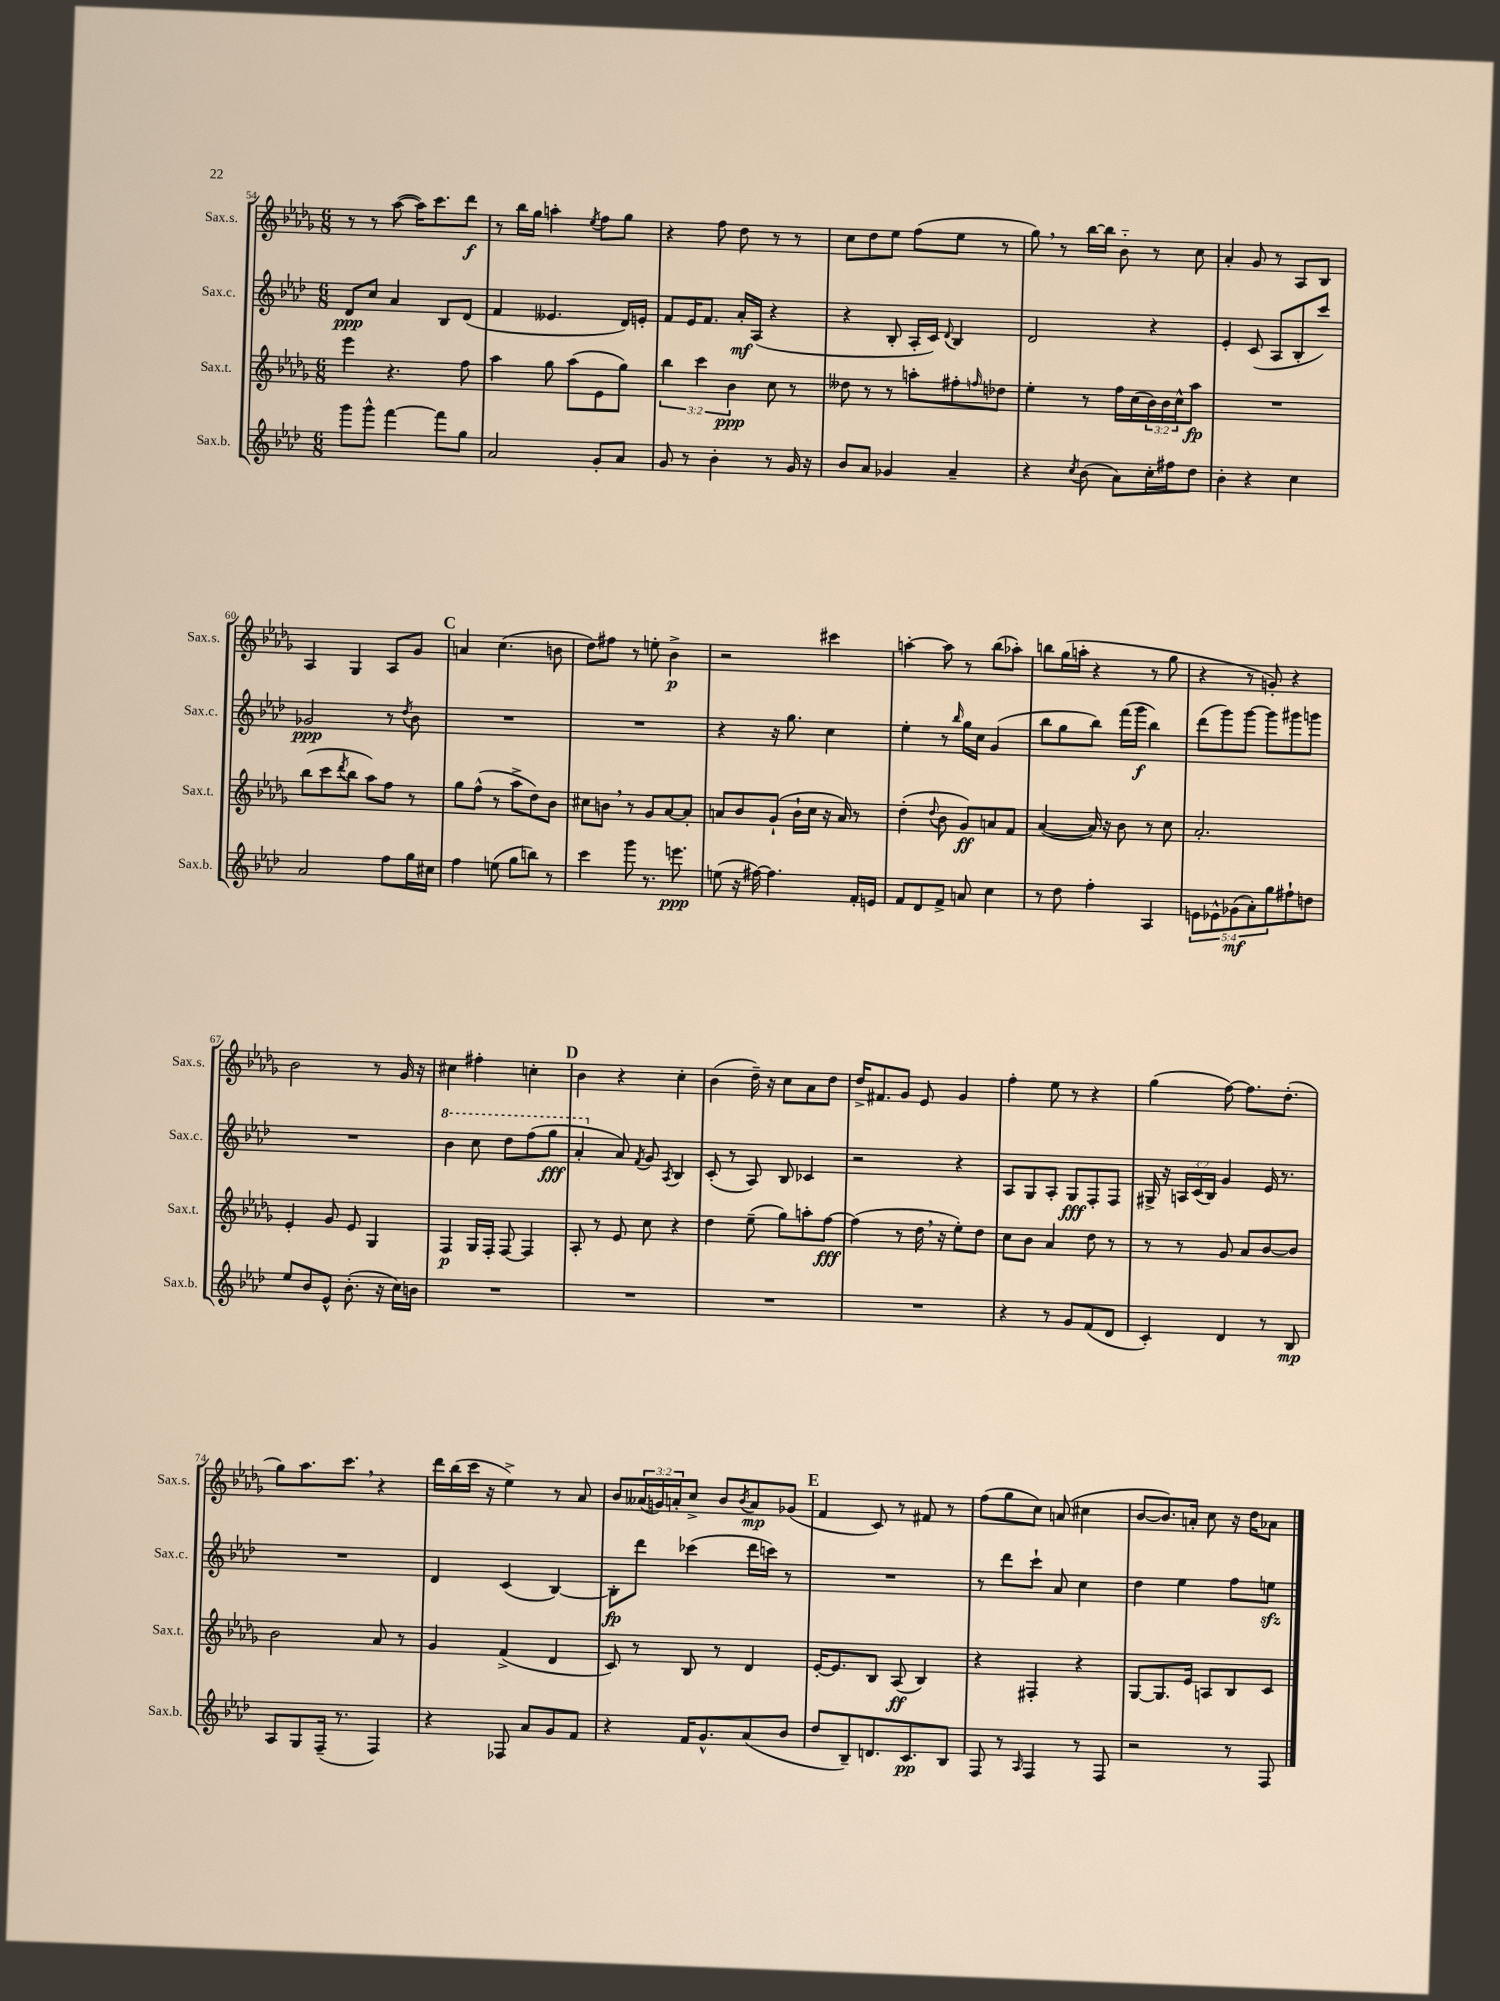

**kern	**kern	**kern	**kern
*staff4	*staff3	*staff2	*staff1
*clefG2	*clefG2	*clefG2	*clefG2
*k[b-e-a-d-]	*k[b-e-a-d-g-]	*k[b-e-a-d-]	*k[b-e-a-d-g-]
*M6/8	*M6/8	*M6/8	*M6/8
8ggg\L	4eee-\	8d-/L	8r
8ggg^^\J	.	8cc/J	8r
[4fff\	4.r	4a-/	([8aa-\
.	.	.	16aa-\]LK)
.	.	.	8.ccc\
8fff\]L	.	8B-/L	.
8gg\J	8ff\	(8d-/J	8ddd-\J
=	=	=	=
2a-/	4aa-\	4f/	8r
.	.	.	16bb-\LL
.	.	.	16gg-\JJ
.	8gg-\	4.e--/	4aa'\
.	(8aa-\L	.	.
.	.	.	8qee-/
8g'/L	8e-\	.	8ff\L
8a-/J	8gg-\J)	16d-/LL)	8gg-\J
.	.	16e'/JJ	.
=	=	=	=
8g/	6bb-\	8f/L	4r
8r	.	16e-/K	.
.	6ccc\	.	.
.	.	8.f/J	.
4b-'\	.	.	8ff\
.	6b-\	.	.
.	.	16a-'/LL	8dd-\
.	.	(16A-/JJ	.
8r	8cc\	4r	8r
16g/	8r	.	8r
16r	.	.	.
=	=	=	=
8b-/L	8dd--\	4r	8cc\L
8a-/J	8r	.	8dd-\
4g-/	8r	8B-'/	8ee-\J
.	8aa'\L	16A-'/LL	(8ff\L
.	.	16c/JJ)	.
.	.	8qqd-/	.
4a-~/	8ff#'\	4B-/	8ee-\J
.	16qqff/	.	.
.	8dd-\J	.	8r
=	=	=	=
4r	4ee-'\	2d-/	8gg-\)
.	.	.	8r
8qcc/	.	.	.
(8b-\	8r	.	[16bb-\LL
.	.	.	16bb-\]JJ
8a-\L)	16ff\LL	.	8b-'~\
.	(16cc\	.	.
16cc'\L	24b-\)	4r	8r
.	24b-\	.	.
16ff#\J	.	.	.
.	24cc^^\J	.	.
8dd-\J	8aa-\J	.	8cc\
=	=	=	=
4b-'\	2.r	4e-'/	4a-'/
4r	.	(8c/	8g-/
.	.	8A-/L	8r
4cc\	.	8B-'/	8A-/L
.	.	8ccc/J)	8B-/J
=	=	=	=
2a-/	(8bb-\L	2g-/	4A-/
.	8ccc\	.	.
.	8qddd-/	.	.
.	8bb-\J	.	4G-/
.	8aa-\L)	.	.
8ff\L	8ff\J	8r	8A-/L
.	.	8qdd-/	.
16gg\L	8r	8b-\	8g-/J
16cc#\JJ	.	.	.
=	=	=	=
4ff\	8gg-\L	2.r	4a/
.	(8ff^^\J	.	.
(8ee\	8r	.	(4.cc\
8gg\L	8aa-^\L	.	.
8bb\J)	8dd-\)	.	.
8r	8b-\J	.	8b\
=	=	=	=
4ccc\	8cc#\L	2.r	8dd-\L)
.	8b\J	.	8ff#\J
8ggg\	8r	.	8r
8.r	8g-/L	.	8ee'\
.	[8a-/	.	4b-^\
8.eee\	.	.	.
.	8a-'/]J	.	.
=	=	=	=
(8ee\	8a/L	4r	2r
16r	8b-/	.	.
[16ff#\)	.	.	.
4.ff#\]	(8g-`/J	16r	.
.	.	8.gg\	.
.	16b-`\LL	.	.
.	16cc\JJ	.	.
.	16r	4cc\	4ccc#\
.	16a/)	.	.
16f'/LL	8r	.	.
16e/JJ	.	.	.
=	=	=	=
8f/L	(4dd-'\	4ee-'\	[4aa'\
8d-/	.	.	.
.	8qqdd-/	.	.
8f^/J	8b-\	8r	8aa\]
.	.	16qqbb-/	.
8a/	8g-/L)	16gg\LL	8r
.	.	16cc\JJ	.
4cc\	8a/	(4g/	(8bb-\L
.	8f/J	.	8aa-'\J)
=	=	=	=
8r	([4a-/	8bb-\L	8bb\L
8dd-\	.	8gg\	(16gg-\L
.	.	.	16aa'\JJ
4ff'\	16a-/])	8bb-\J)	4r
.	16r	.	.
.	8b-\	(16fff\LL	.
.	.	16ggg\JJ	.
4A-/	8r	4bb-\)	8r
.	8cc\	.	8gg-\
=	=	=	=
10e\L	2.a-'/	(8ddd-\L	4r
10e-^^\	.	.	.
.	.	8ggg\)	.
(10g-\	.	.	.
.	.	[8ggg\J	8r
10a-'\)	.	.	.
.	.	8ggg\]L	8g'/)
10gg\	.	.	.
8ff#`\	.	8ggg#\	4r
8dd\J	.	8ggg\J	.
=	=	=	=
8ee-/L	4e-'/	2.r	2b-\
8b-/	.	.	.
8e-^^/J	8g-/	.	.
(8.b-'\	8e-/	.	.
.	4G-/	.	8r
16r	.	.	.
16cc\LL)	.	.	16g-/
16b\JJ	.	.	16r
=	=	=	=
2.r	4F/	4bb-\	4cc#\
.	16G-/LL	8ccc\	4ff#'\
.	16F'/JJ	.	.
.	[8F/	8ddd-\L	.
.	4F/]	(8fff\	4cc'\
.	.	8ggg\J	.
=	=	=	=
2.r	8A-'/	4aa-'/	4b-\
.	8r	.	.
.	8e-/	8a-/)	4r
.	.	8qf/	.
.	8cc\	8g/	.
.	.	8qA-/	.
.	4r	4B-/	4cc'\
=	=	=	=
2.r	4dd-\	(8c'/	(4b-\
.	.	8r	.
.	(8ee-~\	8A-/)	16dd-~\)
.	.	.	16r
.	8gg-\L)	8B-/	8cc\L
.	8aa'\	4c-/	8a-\
.	[8ff\J	.	8dd-\J
=	=	=	=
2.r	(4ff\]	2r	16dd-^/LK
.	.	.	8.f#/
.	8r	.	8g-/J
.	16dd-\	.	8e-/
.	16r	.	.
.	8ee-'\L)	4r	4g-/
.	8dd-\J	.	.
=	=	=	=
4r	8cc\L	8A-/L	4ff'\
.	8b-\J	8G/	.
8r	4a-/	8A-'/J	8ee-\
8g/L	.	8G/L	8r
(8f/	8dd-\	8F'/	4r
8d-/J	8r	8F/J	.
=	=	=	=
4c'/)	8r	16G#^/	(4gg-\
.	.	16r	.
.	8r	24A/LL	.
.	.	(24c/	.
.	.	24B-/JJ)	.
4d-/	8g-/	4g/	[8ff\)
.	8a-/L	.	8.ff\]L
8r	[8b-/	16e-/	.
.	.	8.r	(8.dd-'\J
8B-/	8b-/]J	.	.
=	=	=	=
8A-/L	2b-\	2.r	8gg-\L)
8G/	.	.	8.aa-\
(16F~/Jk	.	.	.
8.r	.	.	8.ccc\J
4F/)	8a-/	.	4r
.	8r	.	.
=	=	=	=
4r	4g-/	4d-/	16ddd-\LL
.	.	.	(16bb-\
.	.	.	16ccc\JJ
.	.	.	16r
8F-/	(4f^/	(4c/	4ee-^\)
8a-/L	.	.	.
8g/	4d-/	[4B-/)	8r
8f/J	.	.	8a-/
=	=	=	=
4r	8c/)	8B-'\]L	8b-/L
.	8r	8ddd-\J	(24a--/L
.	.	.	24g/)
.	.	.	24a'/J
16f/LK	8B-/	(4ccc-\	8cc^/J
8.g^^/	.	.	.
.	8r	.	8b-/L
.	.	.	8qb-/
(8a-/	4d-/	16ddd-\LL	8a/
.	.	16ccc\JJ)	.
8b-/J	.	8r	(8g-/J
=	=	=	=
8dd-/L	[16e-'/LK	2.r	4f/
.	8.e-/]	.	.
8B-~/)	.	.	.
8.d/	8B-/J	.	8c/)
.	(8A-/	.	8r
8.c/	.	.	.
.	4B-/)	.	8f#/
8B-/J	.	.	8r
=	=	=	=
8F/	4r	8r	(8ff\L
8r	.	8ddd-\L	8gg-\
16qqA-/	.	.	.
4F/	4F#'/	8ccc`\J	8cc\J)
.	.	8a-/	(8a/
8r	4r	4cc\	4cc#\
8F/	.	.	.
=	=	=	=
2r	[8G-/L	4dd-\	[8b-/L
.	8.G-/]	.	8.b-/])
.	.	4ee-\	.
.	16e-/Jk	.	16a'/Jk
.	8A/L	.	8cc\
8r	8B-/	8ff\L	16r
.	.	.	16dd-\LK
8F/	8c/J	8ee\J	8a-\J
==	==	==	==
*-	*-	*-	*-
